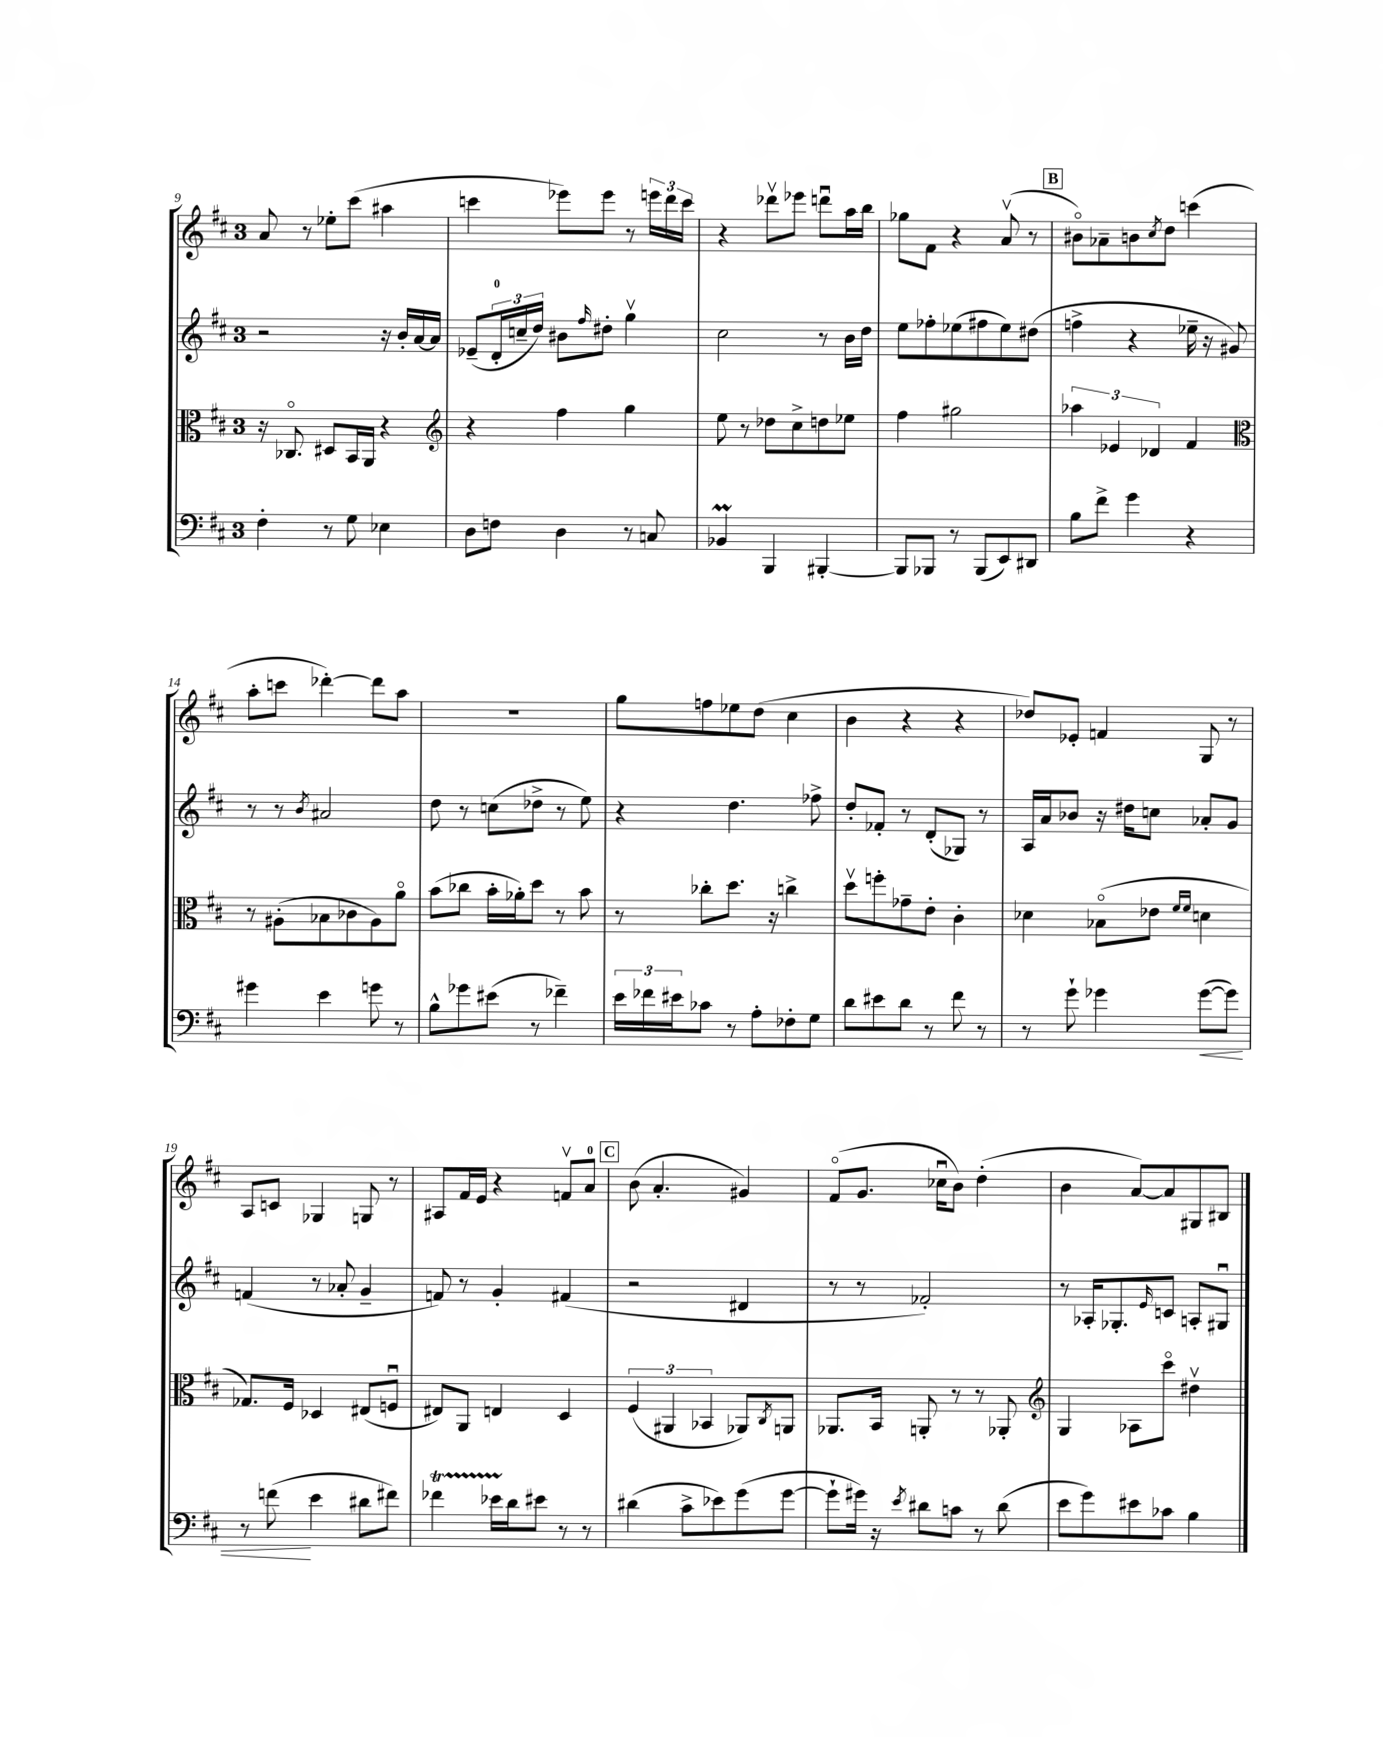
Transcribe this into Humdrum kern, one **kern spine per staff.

**kern	**kern	**kern	**kern
*staff4	*staff3	*staff2	*staff1
*clefF4	*clefC3	*clefG2	*clefG2
*k[f#c#]	*k[f#c#]	*k[f#c#]	*k[f#c#]
*M3/4	*M3/4	*M3/4	*M3/4
4F#'\	16r	2r	8a/
.	8.C-o/	.	.
.	.	.	8r
8r	8D#/L	.	8ee-'\L
8G\	16BB/L	.	(8ccc#\J
.	16AA/JJ	.	.
4E-\	4r	16r	4aa#\
.	.	16b'/LL	.
.	.	[16a/	.
.	.	16a/]JJ	.
=	=	=	=
*	*clefG2	*	*
8D\L	4r	(8e-~/L	4ccc\
8F\J	.	24d'/L	.
.	.	24cc~/	.
.	.	24dd/JJ)	.
4D\	4ff#\	8b#\L	8eee-\L)
.	.	16qqff#/	.
.	.	8dd#'\J	8eee-\J
8r	4gg\	4ggv\	8r
8C/	.	.	24eee\LL
.	.	.	24ddd\
.	.	.	24ccc\JJ
=	=	=	=
4BB-/	8ee\	2cc#\	4r
.	8r	.	.
4BBB/	8dd-\L	.	8ddd-v\L
.	8cc#^\	.	8eee-\J
[4BBB#'/	8dd\	8r	8dddu\L
.	8ee-\J	16b\LL	16aa\L
.	.	16dd\JJ	16bb\JJ
=	=	=	=
8BBB#/]L	4ff#\	8ee\L	8gg-\L
8BBB-/J	.	8ff-'\	8f#\J
8r	2gg#\	(8ee-\	4r
(8BBB-/L	.	8ff#\	.
8EE/)	.	8ee-\)	(8av/
8DD#/J	.	(8dd#\J	8r
=	=	=	=
8B\L	6aa-\	4ff^\	8b#o\L)
8f#^\J	.	.	8a-~\
.	6e-/	.	.
4g\	.	4r	8b\
.	6d-/	.	.
.	.	.	8qcc#/
.	.	.	8dd\J
4r	4f#/	16ee-~\	(4ccc\
.	.	16r	.
.	.	8g#/)	.
=	=	=	=
*	*clefC3	*	*
4g#\	8r	8r	8aa'\L
.	(8A#'\L	8r	8ccc\J
.	.	8qb/	.
4e\	8B-\	2a#/	[4ddd-'\)
.	8c-\	.	.
8g\	8A#\)	.	8ddd-\]L
8r	8ao\J	.	8aa\J
=	=	=	=
8B^^\L	(8b\L	8dd\	2.r
8g-\	8cc-\J	8r	.
(8e#\J	16b'\LL	(8cc\L	.
.	16a-'\J)	.	.
8r	8dd\J	8dd-^\J	.
4f-~\)	8r	8r	.
.	8b\	8ee\)	.
=	=	=	=
24e\LL	8r	4r	8gg\L
24f-\	.	.	.
24e#\J	.	.	.
8c-\J	8cc-'\L	.	8ff\
8r	8.dd\J	4.dd\	8ee-\
8A'\L	.	.	(8dd\J
.	16r	.	.
8F-'\	4cc^\	.	4cc#\
8G\J	.	8ff-^\	.
=	=	=	=
8d\L	8ddv\L	8dd'/L	4b\
8e#\	8ff'\	8f-'/J	.
8d\J	8g-~\	8r	4r
8r	8e'\J	(8d'/L	.
8f#\	4c#'\	8G-/J)	4r
8r	.	8r	.
=	=	=	=
8r	4d-\	16A/LL	8dd-/L)
.	.	16a/J	.
8g`\	.	8b-/J	8e-'/J
4g-\	(8B-o\L	16r	4f/
.	.	16dd#\LK	.
.	8e-\J	8cc\J	.
.	16qqf#/LL	.	.
.	16qqf#/JJ	.	.
([8g-\L	4d\	8a-'/L	8G/
8g-\]J)	.	8g/J	8r
=	=	=	=
8r	8.G-/L)	(4f/	8A/L
(8f\	.	.	8c/J
.	16F#/Jk	.	.
4e\	4D-/	8r	4G-/
.	.	8a-'/	.
8d#\L	(8E#/L	4g~/	8G/
8f#\J)	8Fu/J	.	8r
=	=	=	=
4f-\	8E#/L)	8f/)	8A#/L
.	8AA/J	8r	16f#/L
.	.	.	16e/JJ
16e-\LL	4E/	4g'/	4r
16d\J	.	.	.
8e#\J	.	.	.
8r	4D/	(4f#/	8fv/L
8r	.	.	8a/J
=	=	=	=
(4d#\	(6F#/	2r	(8b\
.	.	.	4.a'/
.	6AA#/	.	.
8c#^\L	.	.	.
.	6BB-/	.	.
8e-\)	.	.	.
(8g\	8AA-/L)	4d#/	4g#/)
.	8qC#/	.	.
[8g\J	8AA/J	.	.
=	=	=	=
8g`\]L	8.AA-/L	8r	(8f#o/L
16g#\Jk)	.	8r	8.g/J
16r	16BB/Jk	.	.
8qe/	.	.	.
8d#\L	8AA'/	2f-'/)	.
.	.	.	16cc-u\LK
8c\J	8r	.	8b\J)
8r	8r	.	(4dd'\
(8d#\	8AA-'/	.	.
=	=	=	=
*	*clefG2	*	*
8e\L	4G/	8r	4b\
8g\)	.	16A-'/LK	.
.	.	8.G-'/	.
8e#\	8A-\L	.	[8a/L)
.	.	16qqe/	.
8c-\J	8ccc#o\J	8c/J	8a/]
4B\	4dd#v\	8A'/L	8G#/
.	.	8G#u/J	8B#/J
==	==	==	==
*-	*-	*-	*-
